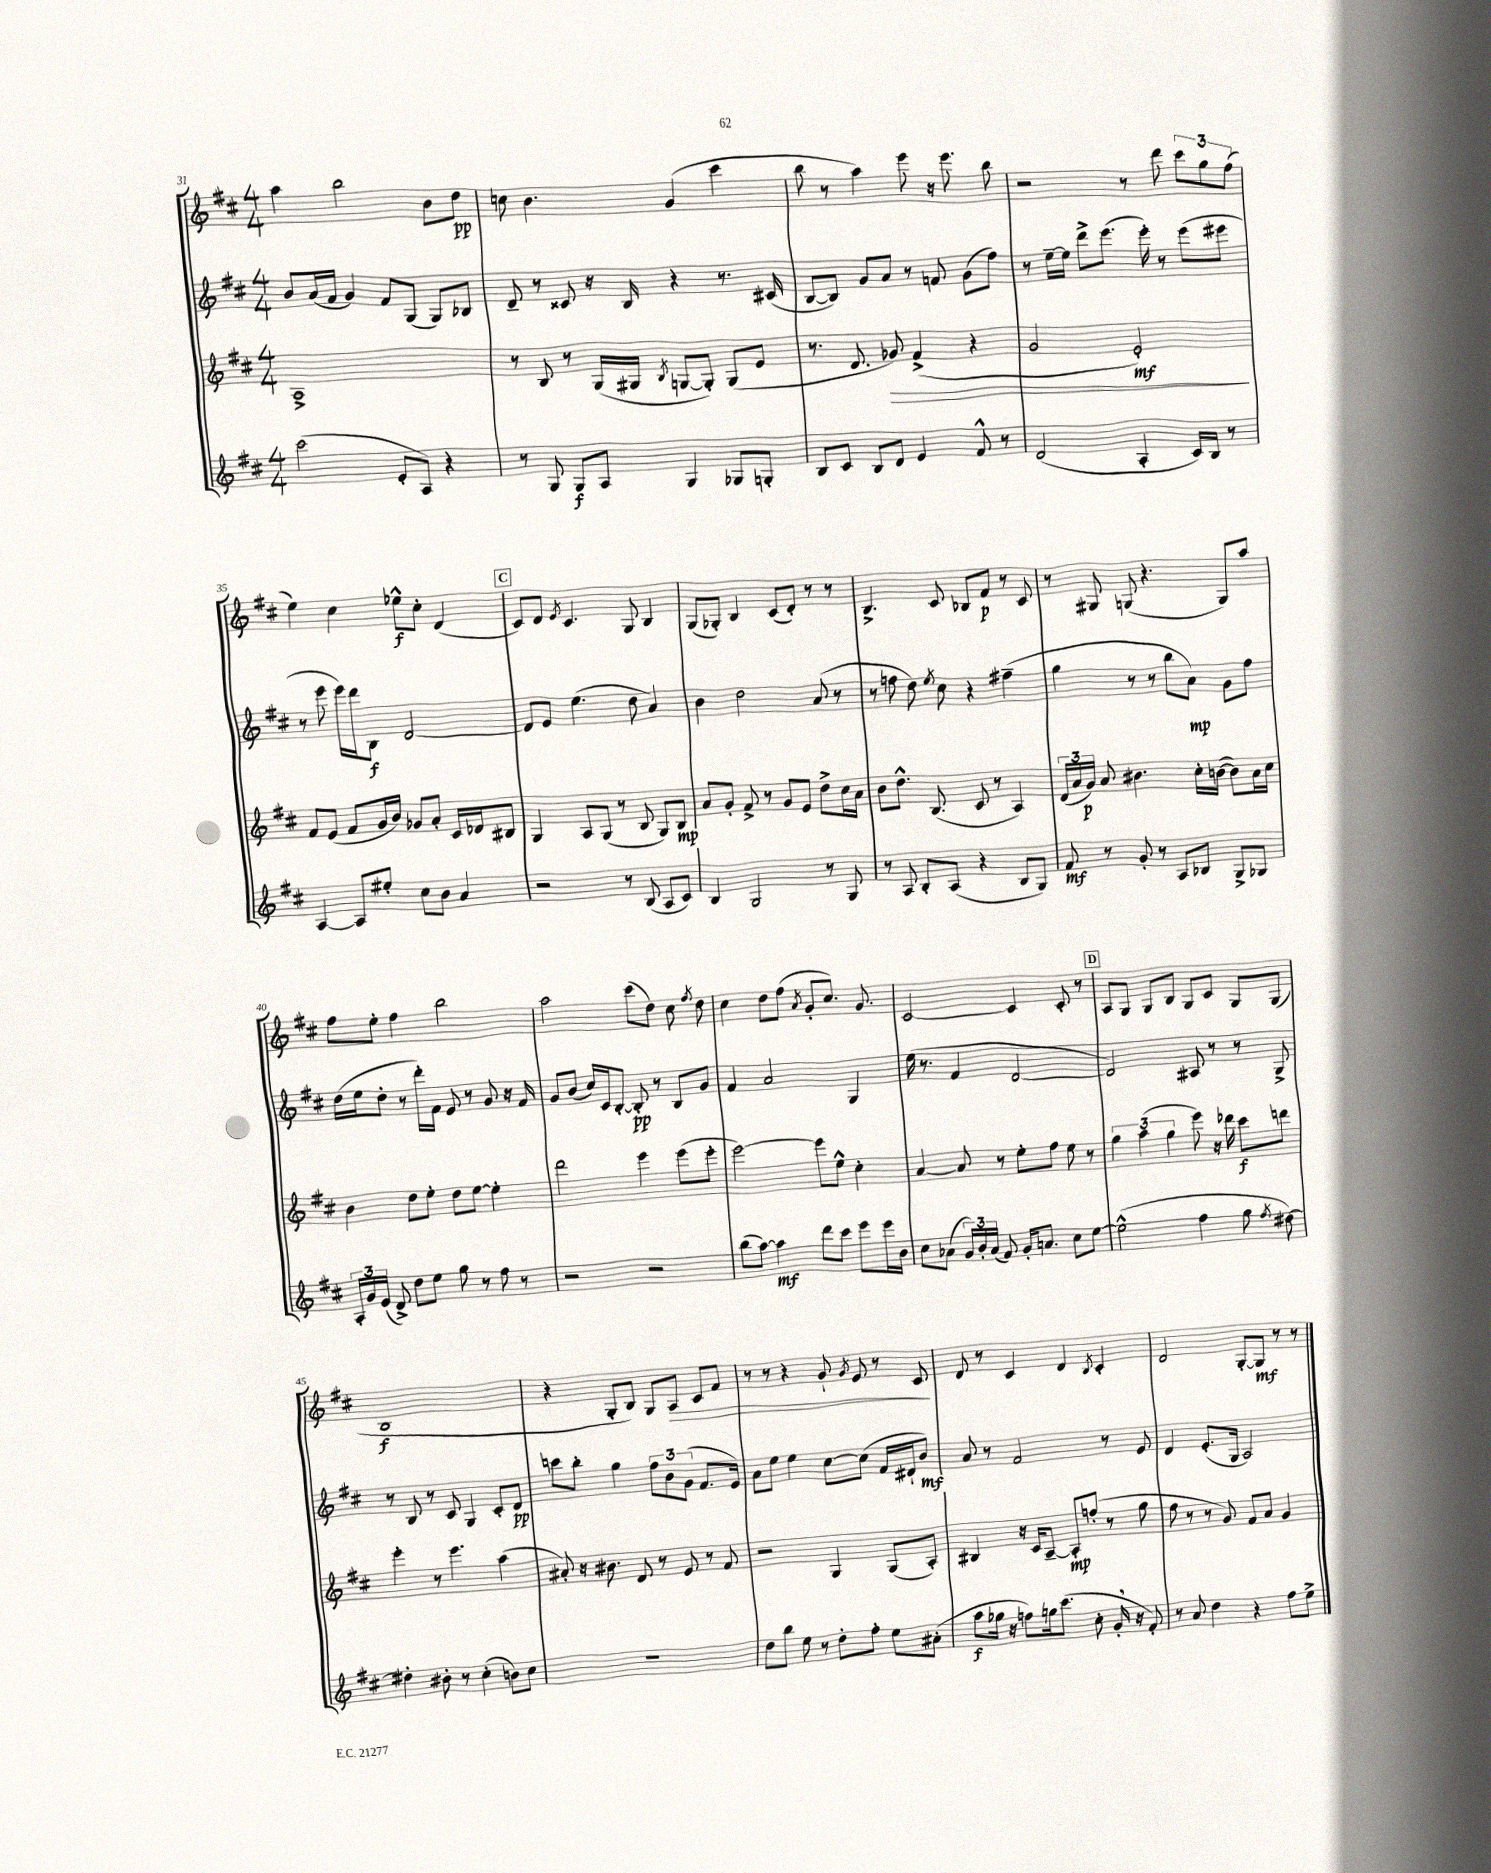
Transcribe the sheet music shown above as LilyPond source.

<<
\new StaffGroup <<
\new Staff = "s0" {
    \clef treble \key d \major \numericTimeSignature \time 4/4
    \autoBeamOff a''4 b''2 b'8[ d''8]\pp |
    c''8 b'4. g'4( cis'''4 |
    b''8 r8 a''4) e'''8 r16 e'''8. b''8 |
    r2 r8 d'''8 \tuplet 3/2 { cis'''8[ g''8 fis''8]( } |
    e''4) cis''4 ees''8[-^\f cis''8]-. d'4( |
    \mark \markup { \box "C" } cis'8[) d'8] \acciaccatura { e'8 } cis'4. g8 b4 |
    g8[( ges8]-.) b4 cis'8[( d'8]-.) r8 r8 |
    b4.-> cis'8 bes8[ fis'8]\p r8 cis'8 |
    r8 gis8 g8( r4. g8[) a''8] |
    fis''8[ e''8]-. fis''4 b''2 |
    a''2 cis'''8[( d''8]) cis''8 \acciaccatura { fis''8 } d''8 |
    cis''4 d''8[ fis''8]( \acciaccatura { a'8 } g'8[-. cis''8.]) g'8. |
    cis'2~ cis'4 cis'8-. r8 |
    \mark \markup { \box "D" } a8[ g8] g8[ b8] g8[ cis'8] g8[ g8]( |
    b1\f |
    r4 g8[-. b8]) g8[ a8]\> cis'8[ fis'8] |
    r8 r8 r4 g'8-! \acciaccatura { g'8 } e'8 r8 cis'8\! |
    d'8 r8 cis'4 d'4 \acciaccatura { b8 } cis'4-. |
    d'2 g8[~-. g8]\mf r8 r8 \bar "|." |
}
\new Staff = "s1" {
    \clef treble \key d \major \numericTimeSignature \time 4/4
    \autoBeamOff b'8[ a'16( fis'16] g'4) fis'8[ g8]( g8[) bes8] |
    d'8-- r8 cisis'8 r16 b16 r4 r8. cis'16( |
    b8[~ b8]) g'8[ a'8] r8 f'8 g'8[( fis''8]) |
    r8 e''16[~-- e''16] d'''8[-> e'''8.]( e'''16-.) r8 e'''8[( eis'''8] |
    r8 e'''8 e'''16[) d'''16 b8]\f d'2~ |
    \mark \markup { \box "C" } d'8[ e'8] e''4.( d''8 a'4) |
    b'4 d''2 a'8( r8 |
    r8 f''8 d''8) \acciaccatura { e''8 } cis''8 r4 fis''4--( |
    g''4 r8 r8 b''8[ a'8]\mp) g'8[ fis''8] |
    d''16[( e''16 d''8]-. r8 d'''16[-.) fis'16] e'8 r8 g'8 r16 fis'16 |
    g'8[ b'8]( cis''16[) cis'16 b8]~-. b8-.\pp r8 b8[ g'8] |
    fis'4 a'2 g4 |
    e''16( r8. fis'4 d'2~ |
    \mark \markup { \box "D" } d'2) ais8 r8 r8 g8-> |
    r8 b8 r8 cis'8 g4 cis'8[-. d'8]\pp |
    c'''8[ b''8]-. g''4 \tuplet 3/2 { fis''8[ b'8 g'8]( } fis'8.[ e'16]) |
    a'8[ e''8] e''4 cis''8[~ cis''8]( fis'16[ dis'16-! b'8]\mf) |
    a'8 r8 fis'2 r8 e'8 |
    d'4 e'8.[-.( g16] a2) \bar "|." |
}
\new Staff = "s2" {
    \clef treble \key d \major \numericTimeSignature \time 4/4
    \autoBeamOff a1-> |
    r8 b8 r8 g16[( gis16] \acciaccatura { b8 } g8[~ g8]-.) g8[( e'8] |
    r8. d'8. ges'8\>) fis'4->( r4 |
    g'2 e'2-.\mf\!) |
    fis'8[ e'8]( fis'8[ g'16 b'16]) ges'8[ a'8]-. cis'16[ des'16 bis8] |
    \mark \markup { \box "C" } g4 a8[ g8]( r8 b8 g8[) b8]\mp |
    a'8[ g'8]-. fis'8-> r8 g'8[ e'8] d''8[-> cis''16 a'16] |
    b'8[ d''8.]-^ b8.( cis'8 r8 a4) |
    \tuplet 3/2 { d'16[( a'16 g'16]\p) } a'8 bis'4. cis''16[-. b'16]~( b'8[) a'16 cis''16] |
    b'4 d''8[ e''8]-. d''8[ e''8]~ e''4-. |
    d'''2 e'''4 e'''8[( e'''8]-. |
    e'''2~) e'''8[ e''8]-^ cis''4-. |
    a'4~ a'8 r8 e''8[-. fis''8] e''8 r8 |
    \mark \markup { \box "D" } \tuplet 3/2 { g''4 a''4( g''4 } e'''8) r16 des'''16 cis'''8[\f d'''8] |
    e'''4-. r8 e'''4. a''4( |
    ais'8-.) r16 bis'8. d'8 r8 e'8 r8 fis'8 |
    r2 g4 g8[( a8]-.) |
    bis4 r16 cis'16[ a8]~-- a8[-.\mp f''8]-.( r8 g''8 |
    fis''8 r8 r8 g'8) fis'8[ a'8] g'4 \bar "|." |
}
\new Staff = "s3" {
    \clef treble \key d \major \numericTimeSignature \time 4/4
    \autoBeamOff cis'''2( e'8[-. a8]) r4 |
    r8 g8 g8[\f a8] g4 ges8[ g8]-. |
    b8[ cis'8] b8[ d'8] e'4 fis'8-^ r8 |
    d'2( a4-. cis'16[) b16] r8 |
    a4~ a8[ eis''8]-. cis''8[ b'8] a'4 |
    \mark \markup { \box "C" } r2 r8 b8( a8[ cis'8]) |
    b4 g2 r8 g8 |
    r8 a8 b8[-. a8]( r4 b8[ g8]) |
    fis'8\mf r8 g'8-. r8 a8[ bes8] g8[-> ges8] |
    \tuplet 3/2 { a16[-. g'16 e'16]( } d'8->) d''8[ e''8] g''8 r8 fis''8 r8 |
    r2 r2 |
    b''8[( a''8]~) a''4\mf d'''8[ cis'''8] e'''8[ e'''16 b'16] |
    cis''8[ aes'8]( \tuplet 3/2 { g'16[) b'16-. aes'16]( } fis'8) g'16[-. a'8.] cis''8[ e''8]~ |
    \mark \markup { \box "D" } e''2-^( fis''4 g''8 \acciaccatura { fis''8 } dis''8~) |
    dis''4-. bis'8-. r8 cis''4-.( b'8[) cis''8] |
    R1 |
    d''8[ b''8] e''8 r8 d''8[-. fis''8]-. e''8[ ais'8]-.( |
    a''8[\f ges''16] r16 f''8[) g''16 cis'''8.]( cis''8-. g'16-. \breathe r16 fis'8-.) |
    r8 a'8 d''4 r4 fis''8[ e''8]-> \bar "|." |
}
>>
>>
\layout { \context { \Score currentBarNumber = #31 } }
